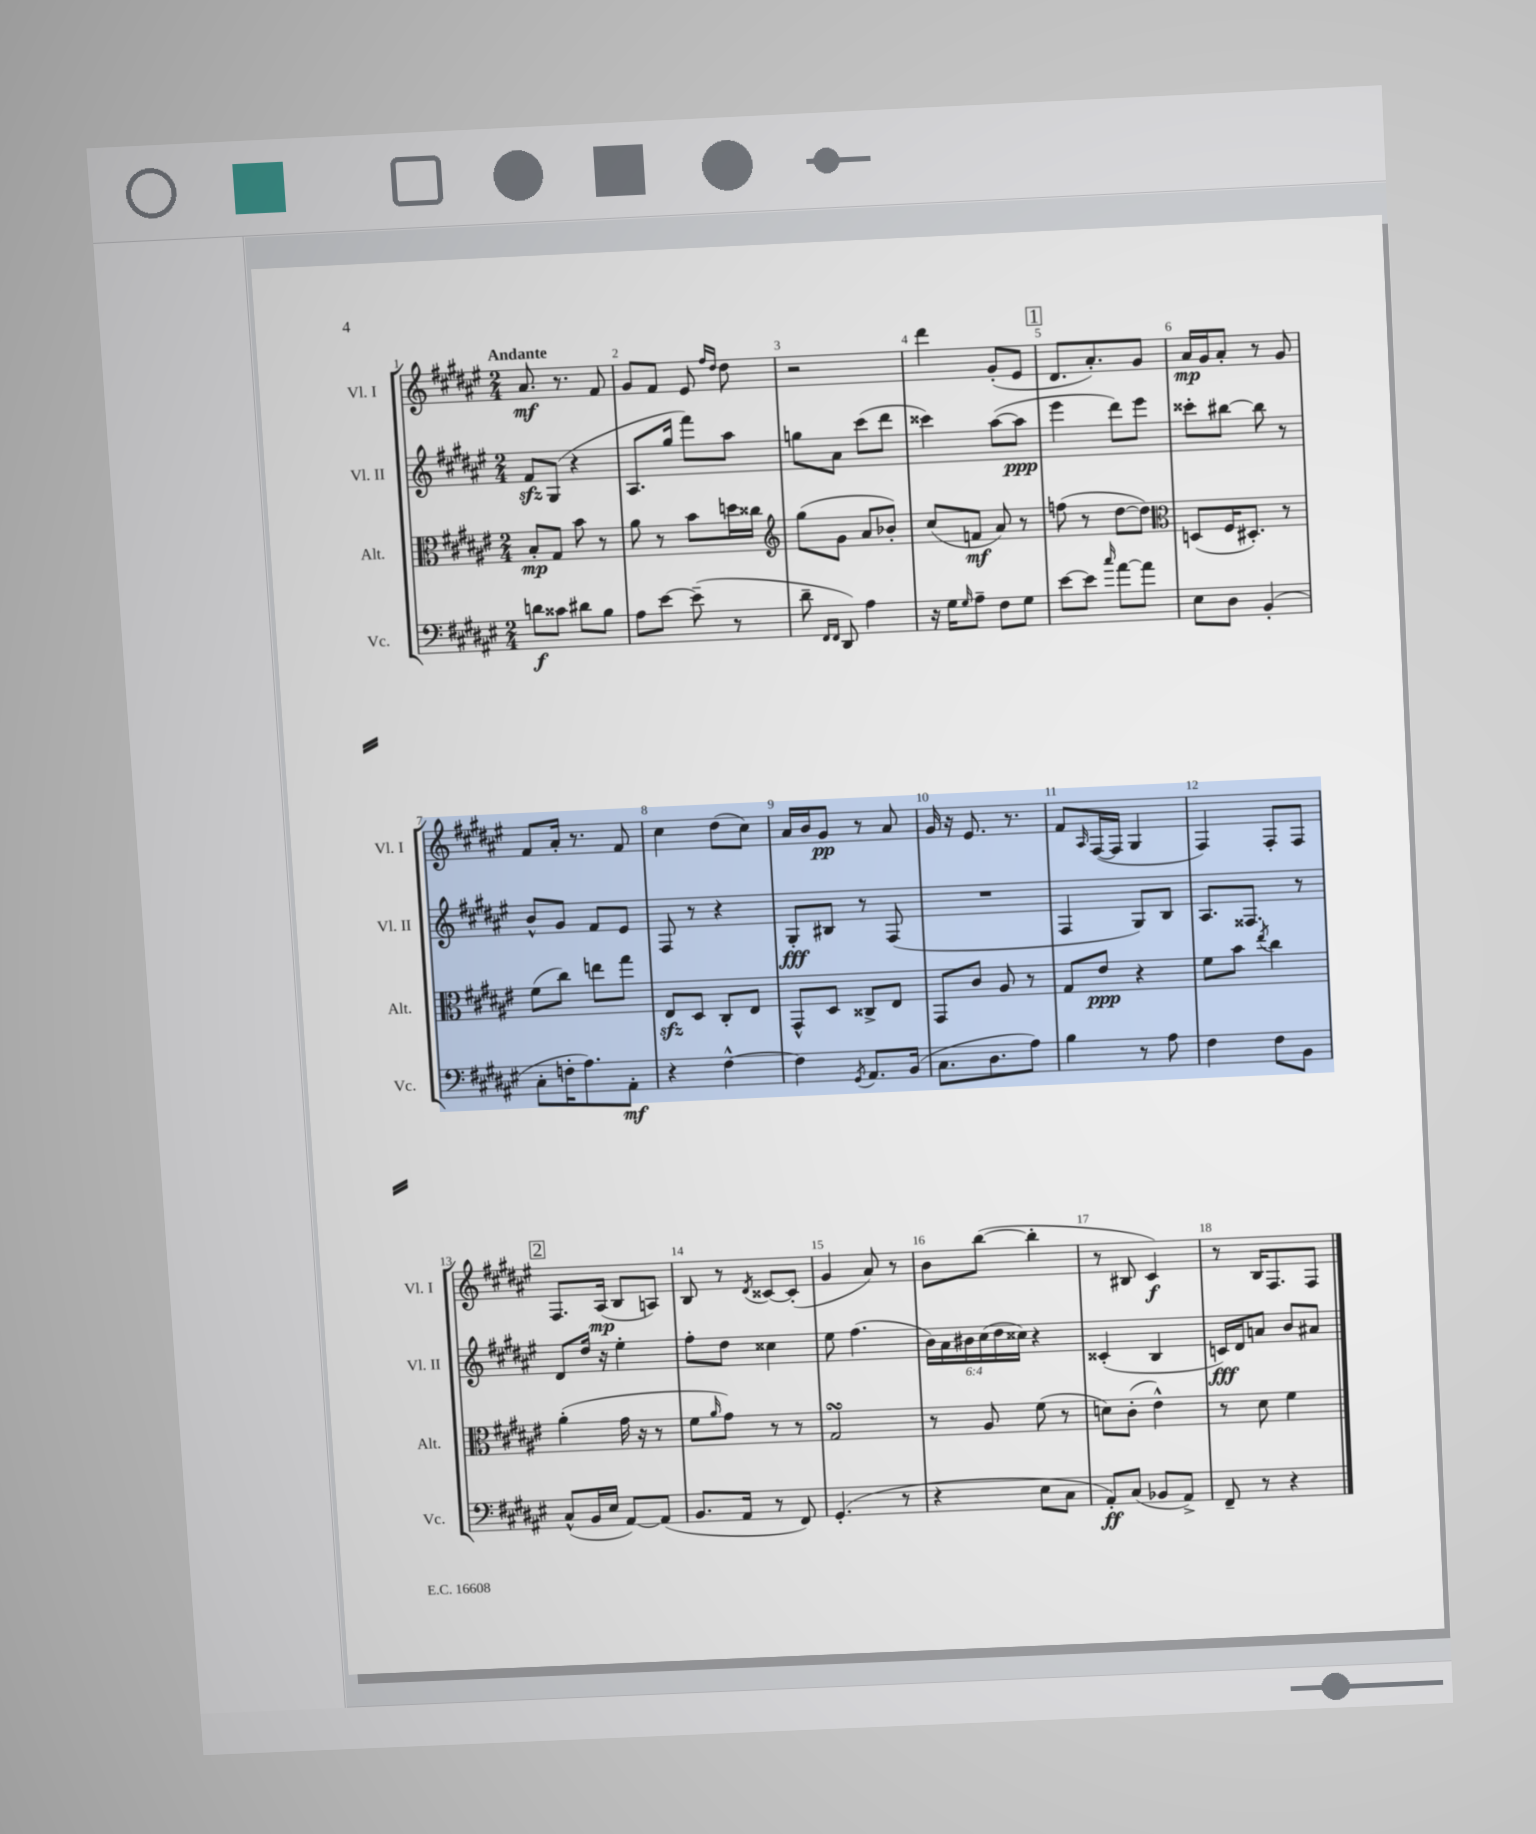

**kern	**kern	**kern	**kern
*staff4	*staff3	*staff2	*staff1
*clefF4	*clefC3	*clefG2	*clefG2
*k[f#c#g#d#a#e#]	*k[f#c#g#d#a#e#]	*k[f#c#g#d#a#e#]	*k[f#c#g#d#a#e#]
*M2/4	*M2/4	*M2/4	*M2/4
8d	8B'	8f#	8.a#
8c##	8G#	(8G#	.
.	.	.	8.r
8d#	8b	4r	.
8B	8r	.	8f#
=	=	=	=
8A#	8a#	8.A#	8g#
[8e#	8r	.	8f#
.	.	16gg#	.
(8e#~]	8b	8fff#)	8e#
.	.	.	16qqff#
.	.	.	16qqdd#
8r	16dd	8aa#	8dd#
.	16cc##	.	.
=	=	=	=
*	*clefG2	*	*
8d#~	(8gg#	8gg	2r
16qqFF#	.	.	.
16qqFF#	.	.	.
8DD#)	8g#	8a#	.
4A#	8a#	(8ccc#	.
.	8b-')	8ddd#	.
=	=	=	=
16r	(8cc#	4ccc##)	4ddd#
16G#	.	.	.
16qqG#	.	.	.
8A#~	8f	.	.
8F#	8a#)	([8aa#	(8g#'
8G#	8r	8aa#]	8e#
=	=	=	=
[8e#	(8ff	4eee#	8.d#
8e#]	8r	.	.
.	.	.	8.a#')
16qqcc#	.	.	.
[8a#	[8dd#	8ddd#)	.
8a#]	8dd#])	8eee#	8g#
=	=	=	=
*	*clefC3	*	*
8E#	(8D	8ccc##'	16a#
.	.	.	16g#
8D#	16F#	[8bb#	8a#'
.	8.D#')	.	.
(4BB'	.	8bb#]	8r
.	8r	8r	8g#
=	=	=	=
8C#'	(8f#	8b^^	8f#
16F'	8cc#)	8g#	16a#'
8.A#)	.	.	8.r
.	8ee	8f#	.
8AA#'	8gg#	8e#	8f#
=	=	=	=
4r	8E#	8F#	4cc#
.	8D#	8r	.
[4F#^^	8C#'	4r	(8dd#
.	8E#	.	8cc#)
=	=	=	=
4F#]	8GG#^^	8G#'	16a#
.	.	.	16b
.	8D#	8B#	8g#
8qGG#	.	.	.
8.AA#	8C##^	8r	8r
.	8E#	(8F#	8a#
(16BB	.	.	.
=	=	=	=
8.C#	8GG#	2r	16g#
.	.	.	16r
.	8c#	.	8.e#
8.D#	.	.	.
.	8A#	.	.
.	.	.	8.r
8A#)	8r	.	.
=	=	=	=
4B	8G#	4F#	8f#
.	.	.	16qqA#
.	8e#	.	([16F#
.	.	.	16F#]
8r	4r	8G#)	4G#
8A#	.	8B	.
=	=	=	=
4F#	8f#	8.A#	4F#)
.	8b	.	.
.	.	8.F##	.
.	8qee#	.	.
8F#	4cc#	.	8F#'
8BB	.	8r	8F#
=	=	=	=
(8C#^^	(4a#'	8d#	8.F#
16BB	.	16dd#	.
16E#	.	16r	(16A#
[8AA#)	16g#	4ee#'	8B
.	16r	.	.
(8AA#]	8r	.	8A)
=	=	=	=
8.BB	8f#	8ff#'	8B
.	16qqa#	.	.
.	8g#)	8dd#	8r
16AA#	.	.	.
.	.	.	8qd#
8r	8r	4cc##	[8c##
8FF#)	8r	.	(8c##']
=	=	=	=
(4.GG#'	2G#	8ee#	4g#
.	.	(4.ff#	.
.	.	.	8a#)
8r	.	.	8r
=	=	=	=
4r	8r	24b)	8b
.	.	24a#	.
.	.	24b#	.
.	8A#	(24cc#	([8bb
.	.	24dd#	.
.	.	24cc##)	.
8E#	(8f#	4r	4bb']
8C#	8r	.	.
=	=	=	=
8AA#')	8d)	(4c##'	8r
(8C#	(8c#'	.	8B#
8BB-	4e#^^)	4B	4c#)
8AA#^)	.	.	.
=	=	=	=
8FF#~	8r	16c)	8r
.	.	16d#	.
8r	8d#	8a	16B
.	.	.	8.F#
4r	4f#	8b	.
.	.	8a#	8F#
==	==	==	==
*-	*-	*-	*-
